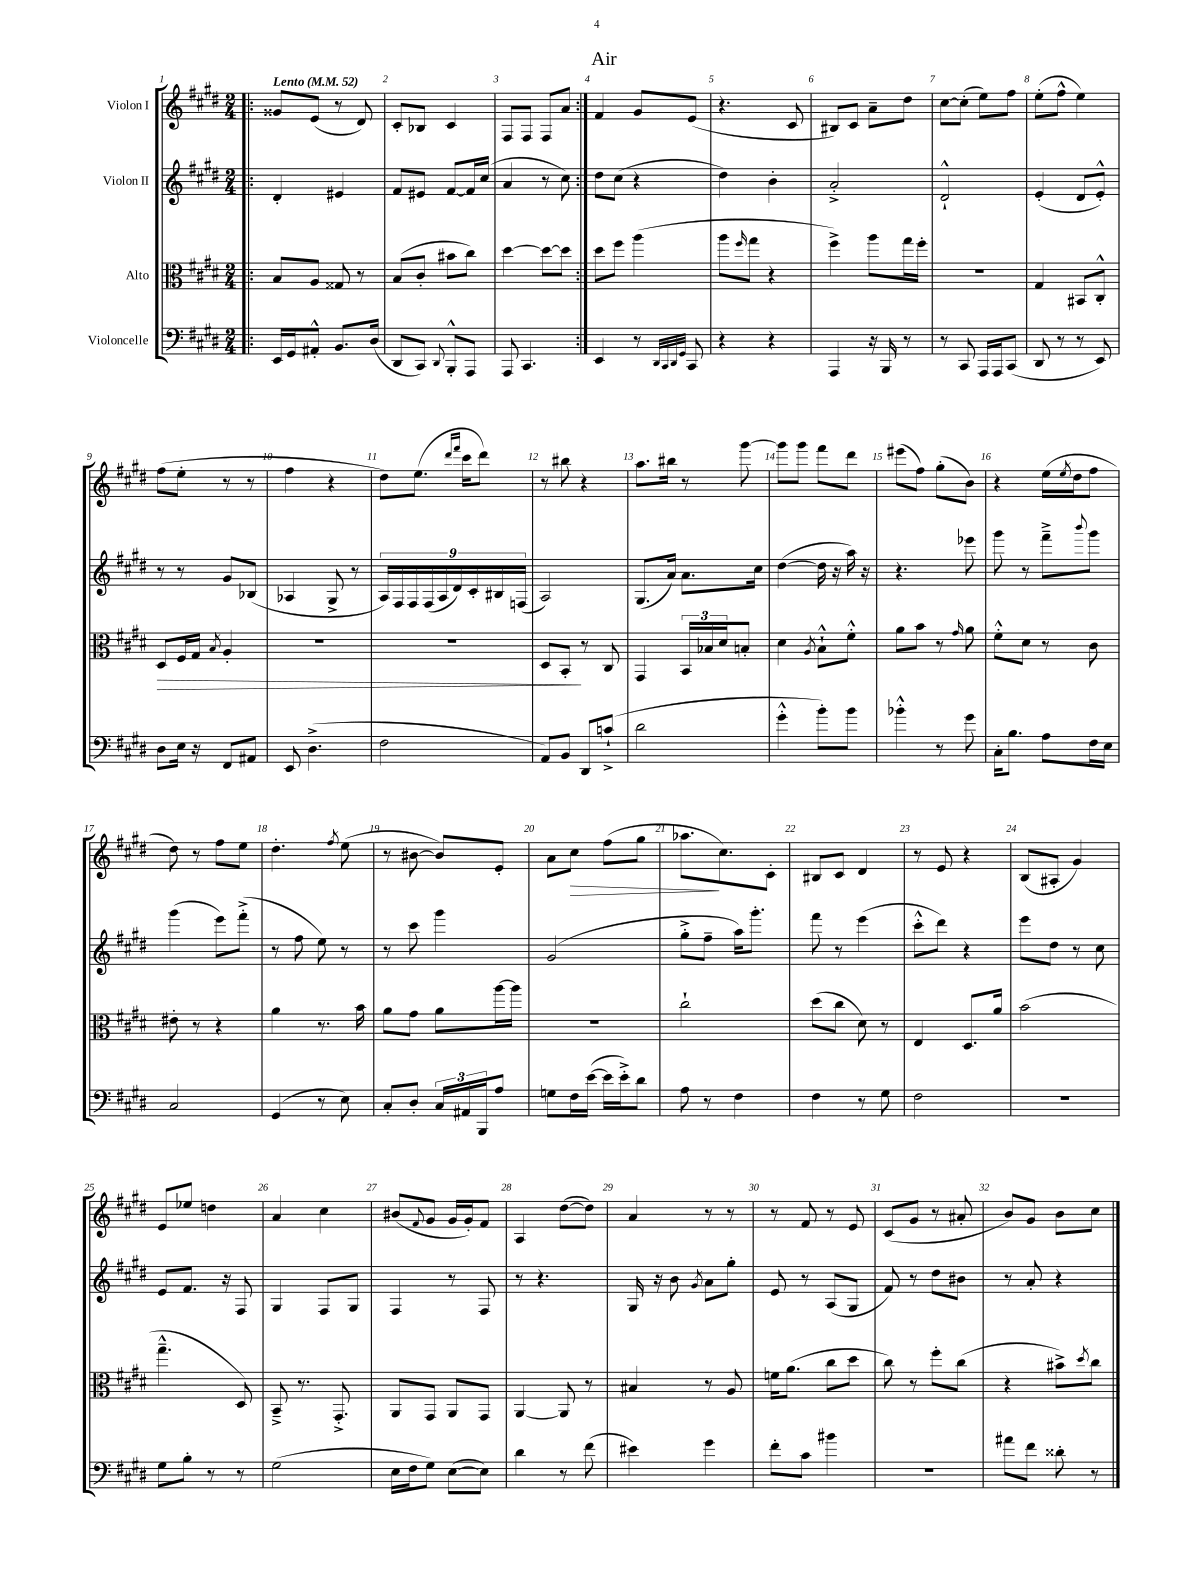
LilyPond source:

\header { title = "Air" }
<<
\new StaffGroup <<
\new Staff = "s0" \with { instrumentName = "Violon I" } {
    \clef treble \key e \major \numericTimeSignature \time 2/4 \tempo "Lento" 4 = 52
    \repeat volta 2 { \bar ".|:" gisis'8 e'8( r8 dis'8) |
    cis'8-. bes8 cis'4 |
    fis8 fis8 fis8 a'8 | }
    fis'4 gis'8 e'8( |
    r4. cis'8 |
    bis8) cis'8 a'8-- dis''8 |
    cis''8~ cis''8-.( e''8) fis''8 |
    e''8-.( fis''8-^ e''4) |
    fis''8( e''8-. r8 r8 |
    fis''4 r4 |
    dis''8) e''8.( \grace { dis'''16 fis'''16 } cis'''16 dis'''8) |
    r8 bis''8 r4 |
    a''8. bis''16 r8 gis'''8~ |
    gis'''8 gis'''8 fis'''8 dis'''8 |
    eis'''8( fis''8) gis''8-.( b'8) |
    r4 e''16( \acciaccatura { e''8 } dis''16 fis''8 |
    dis''8) r8 fis''8 e''8 |
    dis''4.-. \acciaccatura { fis''8 } e''8( |
    r8 bis'8~ bis'8) e'8-. |
    a'8 cis''8\> fis''8( gis''8 |
    aes''8.\! cis''8.) cis'8-. |
    bis8 cis'8 dis'4 |
    r8 e'8 r4 |
    b8( ais8-. gis'4) |
    e'8 ees''8 d''4 |
    a'4 cis''4 |
    bis'8( \appoggiatura { fis'8 } gis'8 gis'16 gis'16-.) fis'8 |
    a4 dis''8~( dis''8) |
    a'4 r8 r8 |
    r8 fis'8 r8 e'8 |
    cis'8( gis'8 r8 ais'8-. |
    b'8) gis'8 b'8 cis''8 \bar "|." |
}
\new Staff = "s1" \with { instrumentName = "Violon II" } {
    \clef treble \key e \major \numericTimeSignature \time 2/4
    \repeat volta 2 { \bar ".|:" dis'4-. eis'4 |
    fis'8 eis'8 fis'8~ fis'16 cis''16( |
    a'4 r8 cis''8) | }
    dis''8 cis''8( r4 |
    dis''4) b'4-. |
    a'2-.-> |
    dis'2-!-^ |
    e'4-.( dis'8 e'8-.-^) |
    r8 r8 gis'8 bes8( |
    aes4 gis8-> r8 |
    \tuplet 9/8 { a16) fis16 fis16 fis16( a16 dis'16) cis'16-. bis16 f16( } |
    a2) |
    gis8.( a'16) a'8. cis''16 |
    dis''4~( dis''16 r16 a''16) r16 |
    r4. ees'''8 |
    gis'''8 r8 fis'''8---> \appoggiatura { b'''8 } gis'''8 |
    gis'''4( e'''8) fis'''8-.->( |
    r8 fis''8 e''8) r8 |
    r8 cis'''8 gis'''4 |
    gis'2( |
    gis''8-.-> fis''8-- a''16) gis'''8.-. |
    fis'''8 r8 e'''4( |
    cis'''8-.-^ dis'''8) r4 |
    e'''8 dis''8 r8 cis''8 |
    e'8 fis'8. r16 fis8 |
    gis4 fis8 gis8 |
    fis4 r8 fis8 |
    r8 r4. |
    gis16 r16 b'8 \acciaccatura { gis'8 } a'8 gis''8-. |
    e'8 r8 a8( gis8 |
    fis'8) r8 dis''8 bis'8 |
    r8 a'8-. r4 \bar "|." |
}
\new Staff = "s2" \with { instrumentName = "Alto" } {
    \clef alto \key e \major \numericTimeSignature \time 2/4
    \repeat volta 2 { \bar ".|:" b8 a8 gisis8 r8 |
    b8( cis'8-. bis'8 cis''8) |
    dis''4~ dis''8~ dis''8 | }
    dis''8 fis''8 a''4( |
    a''8 \grace { fis''16 } gis''8 r4 |
    fis''4->) a''8 gis''16 fis''16-. |
    r2 |
    gis4 bis,8 cis8-.-^ |
    dis8\> fis16 gis16 \acciaccatura { b8 } a4-. |
    r2 |
    r2 |
    dis8 b,8-.\! r8 cis8 |
    gis,4 \tuplet 3/2 { b,16 bes16 dis'16 } b8-. |
    dis'4 \acciaccatura { a8 } b8-!-^ fis'8-.-^ |
    a'8 b'8 r8 \grace { gis'16 } a'8 |
    fis'8-.-^ dis'8 r8 cis'8 |
    eis'8-. r8 r4 |
    a'4 r8. b'16 |
    a'8 gis'8 a'8 a''16~ a''16 |
    r2 |
    cis''2-! |
    dis''8( cis''8 dis'8) r8 |
    e4 dis8. a'16 |
    b'2( |
    gis''4.---^ dis8) |
    b,8---> r8. gis,8.-.-> |
    a,8 gis,8 a,8 gis,8 |
    a,4~ a,8 r8 |
    bis4 r8 a8 |
    f'16 a'8.( cis''8 dis''8 |
    cis''8) r8 fis''8-. cis''8( |
    r4 bis'8->) \acciaccatura { dis''8 } cis''8 \bar "|." |
}
\new Staff = "s3" \with { instrumentName = "Violoncelle" } {
    \clef bass \key e \major \numericTimeSignature \time 2/4
    \repeat volta 2 { \bar ".|:" e,16 gis,16 ais,8-.-^ b,8. dis16( |
    dis,8 cis,8) \appoggiatura { dis,8 } b,,8-.-^ a,,8 |
    a,,8 cis,4. | }
    e,4 r8 \grace { dis,32 cis,32 dis,32 gis,32 } cis,8 |
    r4 r4 |
    a,,4 r16 b,,16 r8 |
    r8 cis,8 a,,16 a,,16 cis,8( |
    dis,8 r8 r8 e,8) |
    dis8 e16 r16 fis,8 ais,8 |
    e,8 dis4.->( |
    fis2 |
    a,8) b,8 dis,8 c'8-!->( |
    dis'2 |
    gis'4-.-^ b'8-.) b'8 |
    bes'4-.-^ r8 gis'8 |
    cis16-. b8. a8 fis16 e16 |
    cis2 |
    gis,4( r8 e8) |
    cis8-. dis8-. \tuplet 3/2 { cis16 ais,16 b,,16 } a8 |
    g8 fis16 e'16~( e'16 e'16-.->) dis'8 |
    a8 r8 fis4 |
    fis4 r8 gis8 |
    fis2 |
    r2 |
    gis8 b8-. r8 r8 |
    gis2( |
    e16 fis16 gis8) e8~( e8) |
    dis'4 r8 fis'8( |
    eis'4) gis'4 |
    fis'8-. cis'8 bis'4 |
    R2 |
    ais'8 fis'8 disis'8-. r8 \bar "|." |
}
>>
>>
\layout { \context { \Score \override BarNumber.break-visibility = ##(#f #t #t) barNumberVisibility = #all-bar-numbers-visible } }
